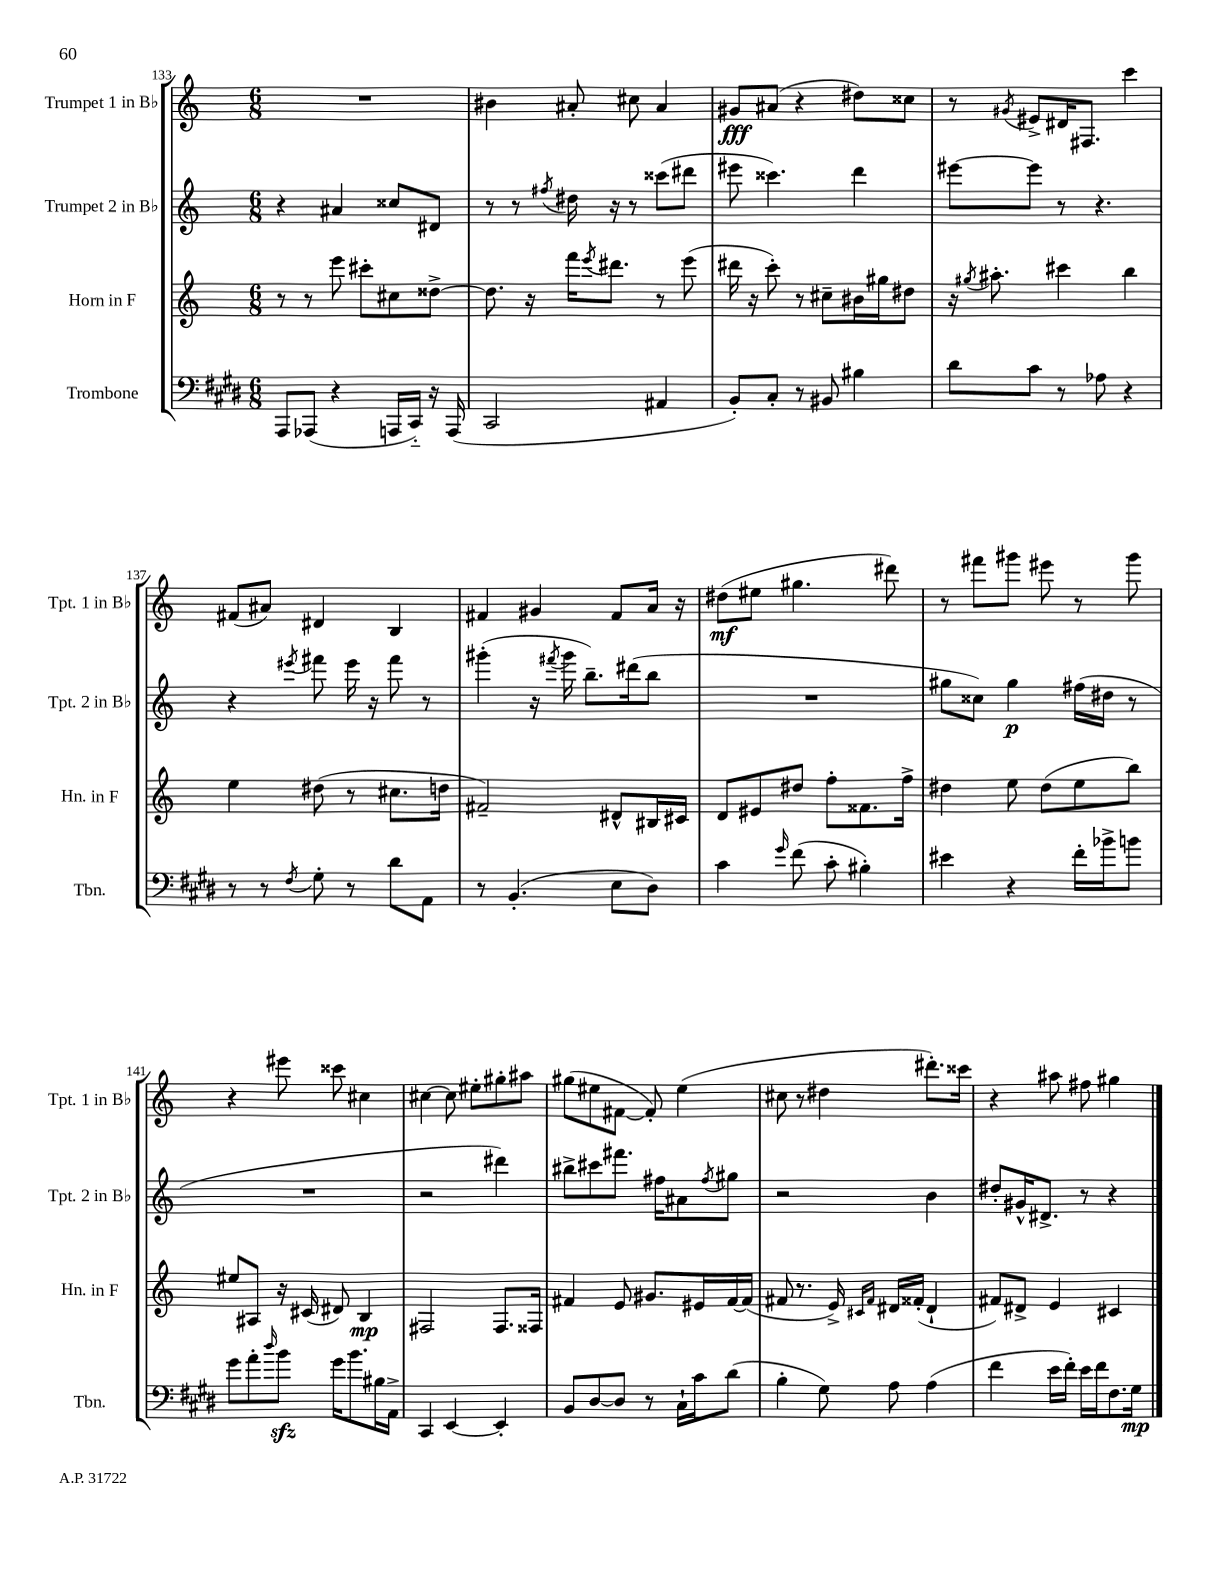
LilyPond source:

<<
\new StaffGroup <<
\new Staff = "s0" \with { instrumentName = "Trumpet 1 in Bb" shortInstrumentName = "Tpt. 1 in Bb" } {
    \clef treble \key c \major \numericTimeSignature \time 6/8
    R2. |
    bis'4 ais'8-. cis''8 ais'4 |
    gis'8\fff ais'8( r4 dis''8) cisis''8 |
    r8 \acciaccatura { gis'8 } eis'8-> dis'16 fis8. c'''4 |
    fis'8( ais'8) dis'4 b4 |
    fis'4 gis'4 fis'8 a'16 r16 |
    dis''8\mf( eis''8 gis''4. dis'''8) |
    r8 fis'''8 gis'''8 eis'''8 r8 gis'''8 |
    r4 eis'''8 cisis'''8 cis''4 |
    cis''4~ cis''8 eis''8-. gis''8-. ais''8 |
    gis''8( eis''8 fis'8~ fis'8-.) eis''4( |
    cis''8 r8 dis''4 dis'''8.-.) cisis'''16 |
    r4 ais''8 fis''8 gis''4 \bar "|." |
}
\new Staff = "s1" \with { instrumentName = "Trumpet 2 in Bb" shortInstrumentName = "Tpt. 2 in Bb" } {
    \clef treble \key c \major \numericTimeSignature \time 6/8
    r4 ais'4 cisis''8 dis'8 |
    r8 r8 \acciaccatura { fis''8 } dis''16 r16 r8 cisis'''8( dis'''8 |
    eis'''8 cisis'''4.) d'''4 |
    eis'''8~ eis'''8 r8 r4. |
    r4 \acciaccatura { eis'''8 } fis'''8 eis'''16 r16 fis'''8 r8 |
    gis'''4-.( r16 \acciaccatura { fis'''8 } gis'''16 b''8.--) dis'''16( b''8 |
    R2. |
    gis''8 cisis''8) gis''4\p fis''16( dis''16 r8 |
    R2. |
    r2 dis'''4) |
    bis''8-> cis'''8 fis'''8. fis''16 ais'8 \acciaccatura { fis''8 } gis''8 |
    r2 b'4 |
    dis''8-. gis'16-^ dis'8.-> r8 r4 \bar "|." |
}
\new Staff = "s2" \with { instrumentName = "Horn in F" shortInstrumentName = "Hn. in F" } {
    \clef treble \key c \major \numericTimeSignature \time 6/8
    r8 r8 e'''8 cis'''8-. cis''8 disis''8~-> |
    disis''8. r16 f'''16 \acciaccatura { e'''8 } dis'''8. r8 e'''8( |
    dis'''16 r16 c'''8-.) r8 cis''8-- bis'16 gis''16 dis''8 |
    r16 \acciaccatura { gis''8 } ais''8.-. cis'''4 b''4 |
    e''4 dis''8( r8 cis''8. d''16 |
    fis'2--) dis'8-^ bis16 cis'16 |
    d'8 eis'8 dis''8 f''8-. fisis'8. f''16-> |
    dis''4 e''8 dis''8( e''8 b''8) |
    eis''8 ais8 r16 cis'16( dis'8) b4\mp |
    fis2 fis8. fisis16 |
    fis'4 e'8 gis'8. eis'16 fis'16~ fis'16( |
    fis'8 r8. e'16->) \grace { cis'16 fis'16 } dis'16 fisis'16-.( dis'4-! |
    fis'8) dis'8-> e'4 cis'4 \bar "|." |
}
\new Staff = "s3" \with { instrumentName = "Trombone" shortInstrumentName = "Tbn." } {
    \clef bass \key e \major \numericTimeSignature \time 6/8
    a,,8 aes,,8( r4 a,,16 cis,16-_) r16 a,,16( |
    cis,2 ais,4 |
    b,8-.) cis8-. r8 bis,8 bis4 |
    dis'8 cis'8 r8 aes8 r4 |
    r8 r8 \acciaccatura { fis8 } gis8-. r8 dis'8 a,8 |
    r8 b,4.-.( e8 dis8) |
    cis'4 \grace { gis'16 } fis'8( cis'8-. bis4-.) |
    eis'4 r4 fis'16-. bes'16-> b'8 |
    gis'8 a'8-. \grace { dis''16 } b'8\sfz gis'16 b'8. bis16 a,16-> |
    cis,4 e,4~ e,4-. |
    b,8 dis8~ dis8 r8 cis16-! cis'16 dis'8( |
    b4-. gis8) a8 a4( |
    fis'4 e'16 fis'16-.) e'16 fis'16 fis8. gis16\mp \bar "|." |
}
>>
>>
\layout { \context { \Score currentBarNumber = #133 } }
